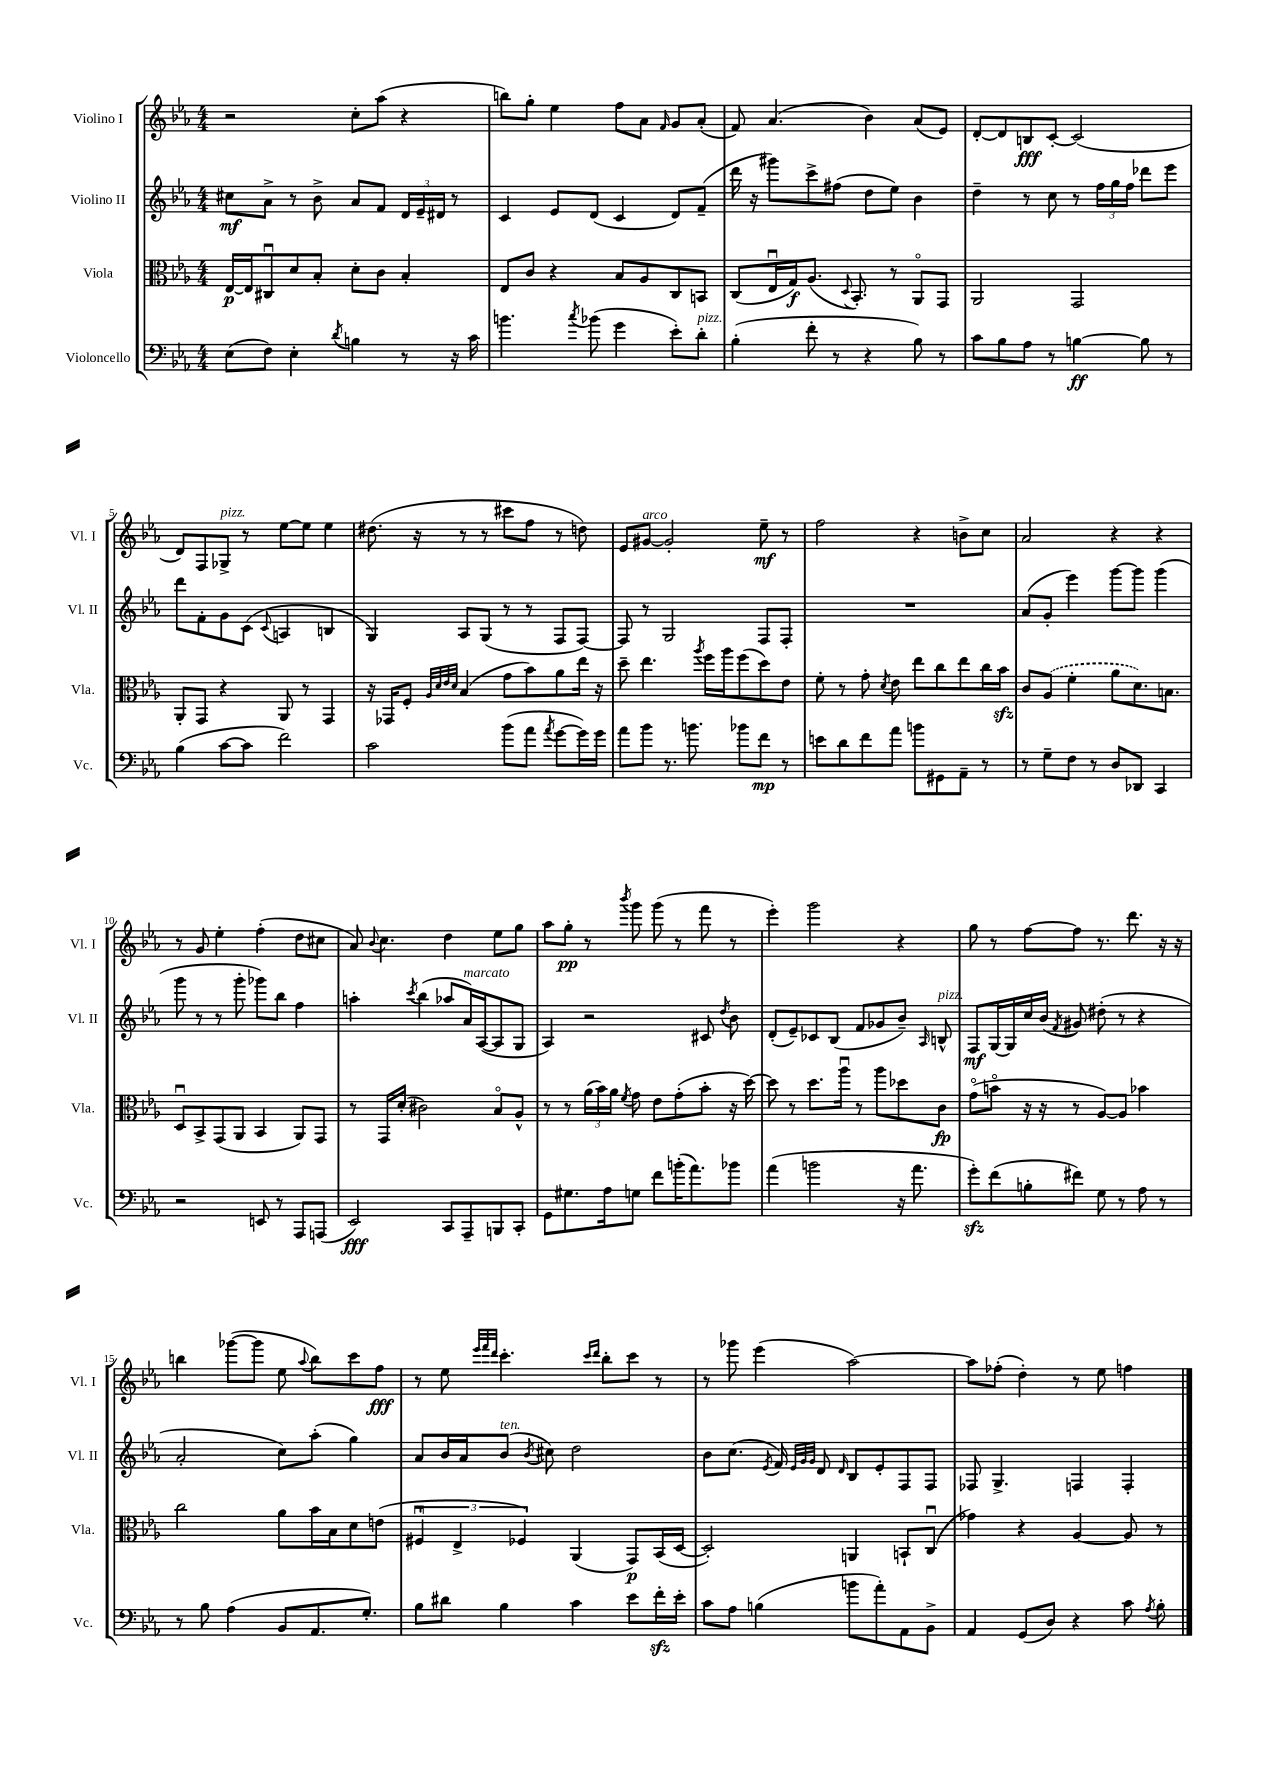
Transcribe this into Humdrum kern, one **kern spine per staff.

**kern	**kern	**kern	**kern
*staff4	*staff3	*staff2	*staff1
*clefF4	*clefC3	*clefG2	*clefG2
*k[b-e-a-]	*k[b-e-a-]	*k[b-e-a-]	*k[b-e-a-]
*M4/4	*M4/4	*M4/4	*M4/4
(8E-	[16E-	8cc#	2r
.	16E-]	.	.
8F)	8C#u	8a-^	.
4E-'	8d	8r	.
.	8B-'	8b-^	.
8qd	.	.	.
4B	8d'	8a-	8cc'
.	8c	8f	(8aa-
8r	4B-'	24d	4r
.	.	24e-~	.
.	.	24d#	.
16r	.	8r	.
16c	.	.	.
=	=	=	=
4.b	8E-	4c	8bb)
.	8c	.	8gg'
.	4r	8e-	4ee-
8qcc	.	.	.
(8b-	.	(8d	.
4g	8B-	4c	8ff
.	8A-	.	8a-
.	.	.	16qqf
8e-')	8C	8d)	8g
8d'	8BB	(8f~	(8a-'
=	=	=	=
(4B-'	(8C	16ddd	8f)
.	.	16r	.
.	16E-u	8ggg#)	(4.a-
.	16G)	.	.
8f'	(8.A-	8ccc^	.
8r	.	(8ff#	.
.	8qqD	.	.
.	8.BB-')	.	.
4r	.	8dd	4b-)
.	8r	8ee-)	.
8B-)	8AA-o	4b-	(8a-
8r	8GG	.	8e-)
=	=	=	=
8c	2AA-	4dd~	[8d'
8B-	.	.	8d]
8A-	.	8r	8B
8r	.	8cc	[8c'
[4B	2GG	8r	(2c]
.	.	24ff	.
.	.	24gg	.
.	.	24ff	.
8B]	.	8ddd-	.
8r	.	8eee-	.
=	=	=	=
(4B-	8AA-'	8ddd	8d)
.	8GG	8f'	8F
[8c	4r	8g	8G-^
8c]	.	(8c	8r
.	.	8qqc	.
2f)	8AA-	4A	[8ee-
.	8r	.	8ee-]
.	4GG	4B	4ee-
=	=	=	=
2c	16r	4G)	(8.dd#
.	16GG-	.	.
.	8F'	.	.
.	.	.	16r
.	32qqA-	.	.
.	32qqd	.	.
.	32qqe-	.	.
.	32qqd	.	.
.	(4B-	8A-	8r
.	.	(8G	8r
(8b-	8g	8r	8ccc#
8a-	8b-)	8r	8ff
8qa-	.	.	.
[8g	8a-	8F	8r
16g])	16ee-	[8F)	8dd)
16g	16r	.	.
=	=	=	=
8a-	8dd~	8F]	8e-
8b-	4.ee-	8r	[8g#
8.r	.	2G	2g#']
8.b	.	.	.
.	8qaa-	.	.
.	16ff	.	.
.	16aa-	.	.
8b-	(8ff	.	.
8f	8dd)	8F	8ee-~
8r	8e-	8F'	8r
=	=	=	=
8e	8f'	1r	2ff
8d	8r	.	.
8f	8g'	.	.
.	8qd	.	.
8a-	8e-	.	.
8b	8ee-	.	4r
8GG#	8cc	.	.
8AA-~	8ee-	.	8b^
8r	16cc	.	8cc
.	16b-	.	.
=	=	=	=
8r	8c	(8a-	2a-
8G~	(8A-	8g'	.
8F	4f'	4eee-)	.
8r	.	.	.
8D	8a-	[8ggg	4r
8DD-	8.d)	8ggg]	.
4CC	.	(4ggg	4r
.	8.B	.	.
=	=	=	=
2r	8Du	8ggg	8r
.	8BB-^	8r	8g
.	(8GG	8r	4ee-'
.	8AA-	8ggg'	.
8EE	4BB-	8ggg-)	(4ff'
8r	.	8bb-	.
8AAA-	8AA-)	4ff	8dd
(8AAA	8GG	.	8cc#
=	=	=	=
2EE-)	8r	4aa'	8a-)
.	.	.	8qqb-
.	16GG	.	4.cc
.	(16d'	.	.
.	.	8qccc	.
.	2c#)	(4bb-	.
8CC	.	8aa-	4dd
8AAA-~	.	16a-)	.
.	.	([16A-	.
8BBB	8B-o	8A-]	8ee-
8CC'	8A-^^	8G	8gg
=	=	=	=
8GG	8r	4A-)	8aa-
8.G#	8r	.	8gg'
.	(24a-	2r	8r
.	24b-)	.	.
16A-	.	.	.
.	24a-	.	.
.	8qf	.	8qbbb-
8G	8g	.	8ggg
8f	8e-	.	(8ggg
(16b'	(8g'	.	8r
8.a-)	.	.	.
.	8b-'	8c#	8fff
.	.	8qdd	.
8b-	16r	8b-	8r
.	[16dd)	.	.
=	=	=	=
(4a-	8dd]	(8d'	4eee-')
.	8r	8e-~)	.
2b	8.dd	8c-	2ggg
.	.	(8B-	.
.	16aa-u	.	.
.	8r	8f	.
.	8aa-	8g-	.
16r	8dd-	8b-~)	4r
8.a-	.	.	.
.	.	16qqA-	.
.	8c	8B^^	.
=	=	=	=
8g')	(8go	8F	8gg
(8f	8bo	[16G	8r
.	.	16G]	.
8B'	16r	16cc	[8ff
.	16r	(16b-	.
.	.	8qf	.
8f#)	8r	8g#)	8ff]
8G	[8A-)	(8dd#'	8.r
8r	8A-]	8r	.
.	.	.	8.ddd
8A-	4b-	4r	.
8r	.	.	16r
.	.	.	16r
=	=	=	=
8r	2cc	2a-'	4bb
8B-	.	.	.
(4A-	.	.	([8ggg-
.	.	.	8ggg-]
8BB-	8a-	8cc)	8ee-
.	.	.	8qqaa-
8.AA-	16b-	(8aa-'	8bb)
.	16B-	.	.
.	8d	4gg)	8ccc
8.G')	.	.	.
.	(8e	.	8ff
=	=	=	=
8B-	6F#u	8a-	8r
8d#	.	16b-	8ee-
.	6E-^	.	.
.	.	16a-	.
.	.	.	32qqeee-
.	.	.	32qqfff
.	.	.	32qqddd
4B-	.	(8b-	4.ccc'
.	6F-)	.	.
.	.	8qb-	.
.	.	8cc#)	.
4c	(4AA-	2dd	.
.	.	.	16qqccc
.	.	.	16qqddd
.	.	.	8bb-'
8e-	8GG)	.	8ccc
16f'	(16BB-	.	8r
16e-'	[16D	.	.
=	=	=	=
8c	2D'])	8b-	8r
8A-	.	(8.cc	8ggg-
(4B	.	.	(4eee-
.	.	8qe-	.
.	.	16f)	.
.	.	32qqe-	.
.	.	32qqg	.
.	.	32qqg	.
.	.	8d	.
.	.	16qqd	.
8b	4AA	8B-	[2aa-)
8a-')	.	8e-'	.
8AA-	8BB`	8F	.
8BB-^	(8Cu	8F	.
=	=	=	=
4AA-	4g-)	8F-	8aa-]
.	.	4.G^	(8ff-'
(8GG	4r	.	4dd')
8D)	.	.	.
4r	[4A-	4F	8r
.	.	.	8ee-
8c	8A-]	4F'	4ff
8qA-	.	.	.
8B-'	8r	.	.
==	==	==	==
*-	*-	*-	*-
